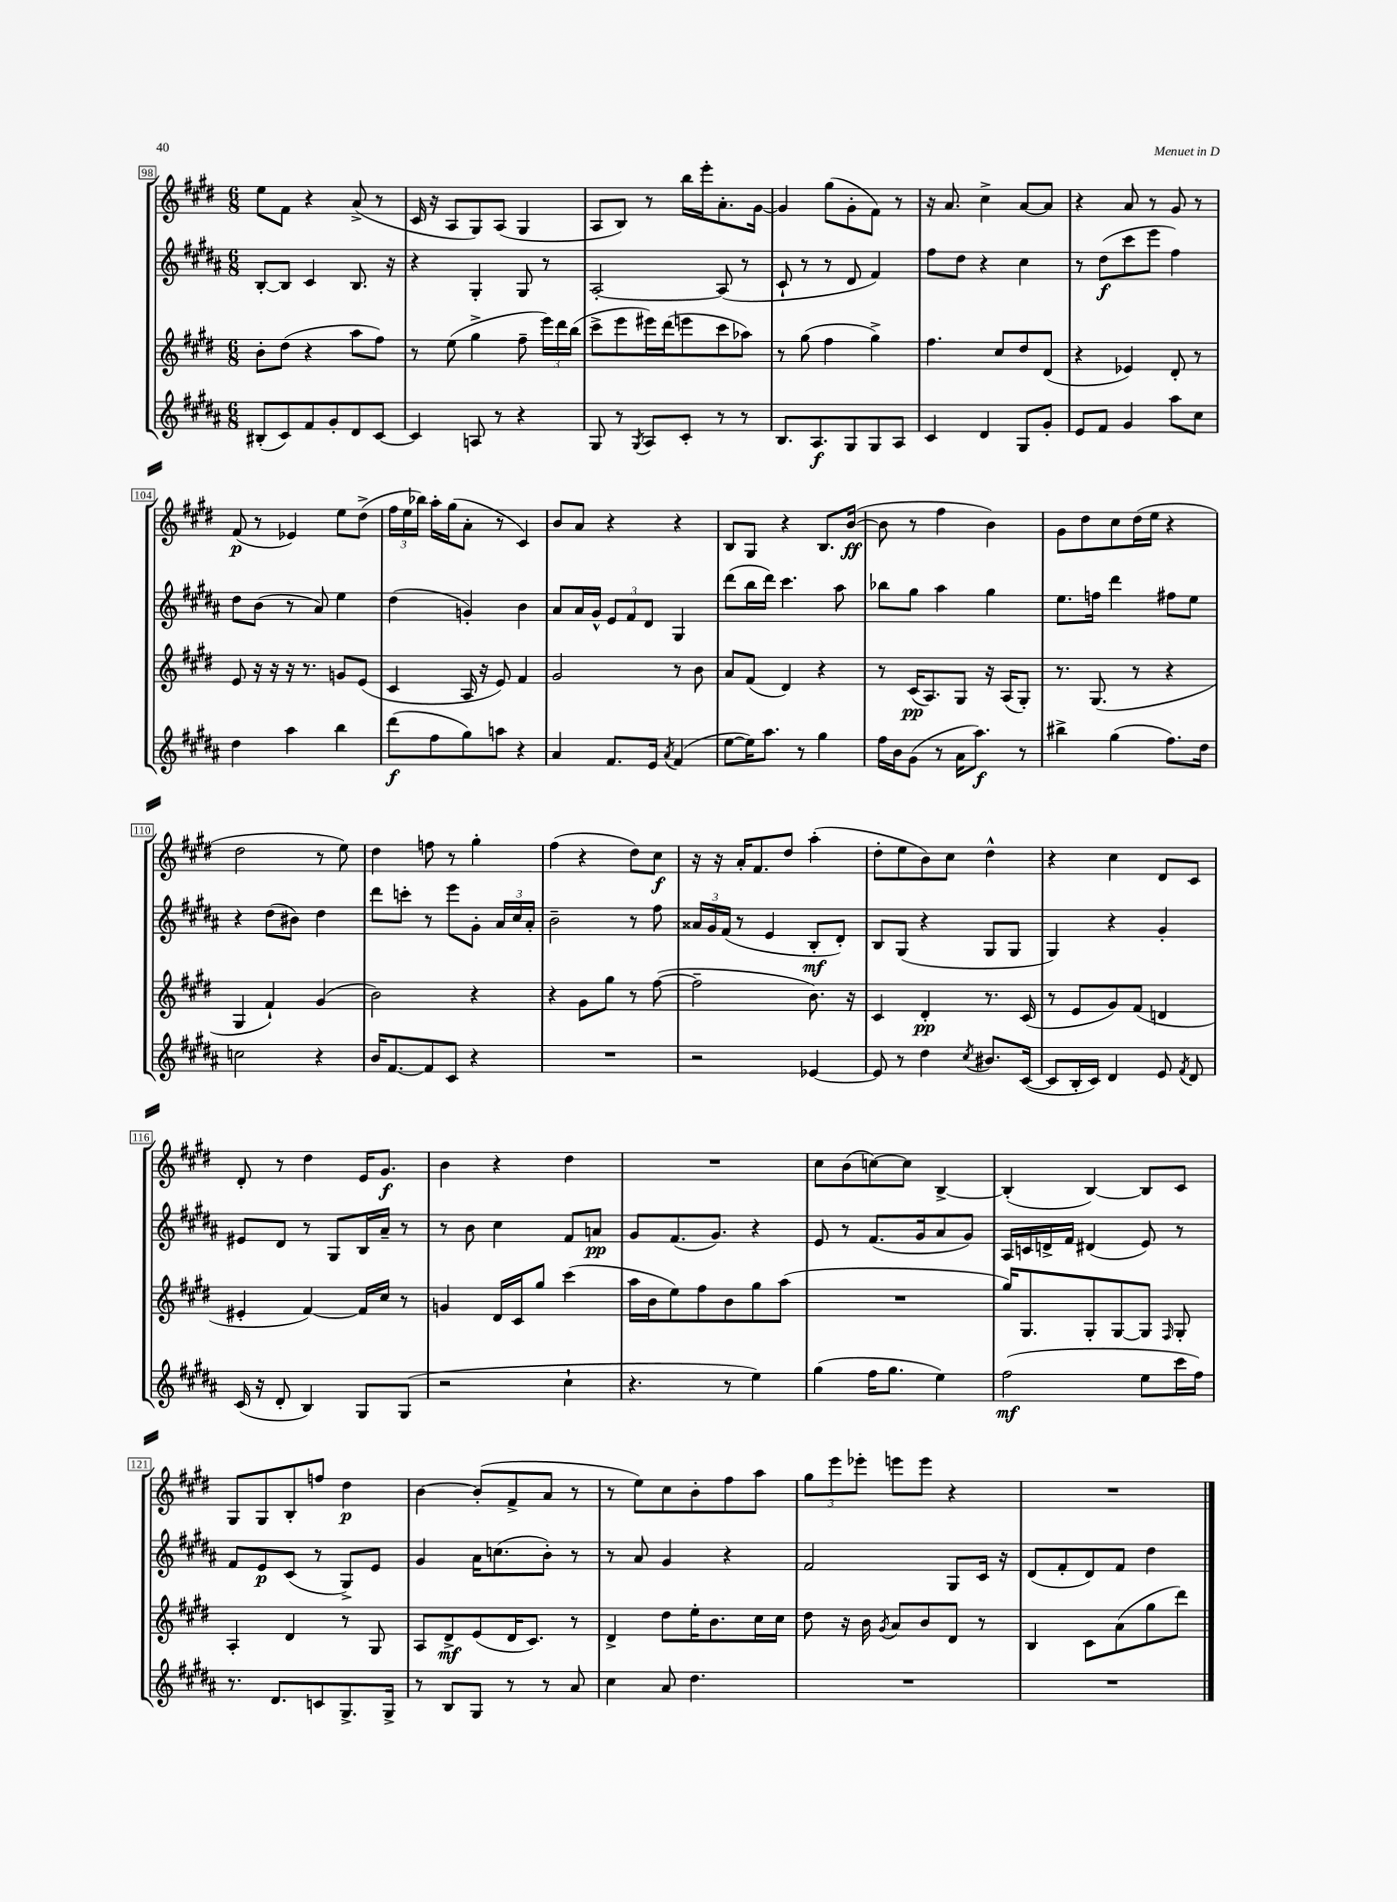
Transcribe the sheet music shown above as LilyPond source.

<<
\new StaffGroup <<
\new Staff = "s0" {
    \clef treble \key e \major \numericTimeSignature \time 6/8
    \autoBeamOff e''8[ fis'8] r4 a'8->( r8 |
    cis'16 r16 a8[ gis8) a8]( gis4 |
    a8[ b8]) r8 b''16[ e'''16-. a'8.-. gis'16]~ |
    gis'4 gis''8[( gis'8-. fis'8]) r8 |
    r16 a'8. cis''4-> a'8[~ a'8] |
    r4 a'8 r8 gis'8 r8 |
    fis'8\p( r8 ees'4) e''8[ dis''8]->( |
    \tuplet 3/2 { fis''16[ e''16 bes''16]) } a''16[-. gis''16( a'8]-. r8 cis'4) |
    b'8[ a'8] r4 r4 |
    b8[ gis8] r4 b8.[ b'16]~\ff( |
    b'8 r8 fis''4 b'4) |
    gis'8[ dis''8 cis''8 dis''16( e''16] r4 |
    dis''2 r8 e''8) |
    dis''4 f''8 r8 gis''4-. |
    fis''4( r4 dis''8[) cis''8]\f |
    r16 r16 a'16[-. fis'8. dis''8] a''4-.( |
    dis''8[-. e''8 b'8) cis''8] dis''4-^ |
    r4 cis''4 dis'8[ cis'8] |
    dis'8-. r8 dis''4 e'16[ gis'8.]\f |
    b'4 r4 dis''4 |
    R2. |
    cis''8[ b'8( c''8~) c''8] b4~-> |
    b4-.( b4~) b8[ cis'8] |
    gis8[ gis8 b8-. f''8] dis''4\p |
    b'4~ b'8[-.( fis'8-> a'8] r8 |
    r8 e''8[) cis''8 b'8-. fis''8 a''8] |
    \tuplet 3/2 { gis''8[ e'''8 ees'''8]-. } e'''8[ e'''8] r4 |
    R2. \bar "|." |
}
\new Staff = "s1" {
    \clef treble \key b \major \numericTimeSignature \time 6/8
    \autoBeamOff b8[~-. b8] cis'4 b8. r16 |
    r4 gis4-. gis8 r8 |
    ais2~-. ais8( r8 |
    cis'8-! r8 r8 dis'8 fis'4) |
    fis''8[ dis''8] r4 cis''4 |
    r8 dis''8[\f( cis'''8 e'''8] fis''4) |
    dis''8[ b'8]( r8 ais'8) e''4 |
    dis''4( g'4-.) b'4 |
    ais'8[ ais'16 gis'16]-^ \tuplet 3/2 { e'8[ fis'8 dis'8] } gis4 |
    dis'''8[( b''16 dis'''16]) cis'''4. ais''8 |
    bes''8[ gis''8] ais''4 gis''4 |
    e''8.[ f''16] dis'''4 fis''8[ e''8] |
    r4 dis''8[( bis'8]) dis''4 |
    dis'''8[ c'''8]-. r8 e'''8[ gis'8]-. \tuplet 3/2 { ais'16[ cis''16 ais'16]-. } |
    b'2-- r8 fis''8 |
    \tuplet 3/2 { aisis'16[ gis'16 fis'16]( } r8 e'4 b8[-.\mf dis'8]-.) |
    b8[ gis8]( r4 gis8[ gis8] |
    gis4) r4 gis'4-. |
    eis'8[ dis'8] r8 gis8[ b16 ais'16]-- r8 |
    r8 b'8 cis''4 fis'8[ a'8]\pp |
    gis'8[ fis'8.( gis'8.]) r4 |
    e'8 r8 fis'8.[( gis'16 ais'8 gis'8]) |
    ais16[ c'16 d'16-> fis'16] dis'4( e'8) r8 |
    fis'8[ e'8\p cis'8]( r8 gis8[->) e'8] |
    gis'4 ais'16[ c''8.( b'8]-.) r8 |
    r8 ais'8 gis'4 r4 |
    fis'2 gis8[ cis'16] r16 |
    dis'8[( fis'8-. dis'8) fis'8] dis''4 \bar "|." |
}
\new Staff = "s2" {
    \clef treble \key e \major \numericTimeSignature \time 6/8
    \autoBeamOff b'8[-. dis''8]( r4 a''8[ fis''8]) |
    r8 e''8( gis''4-> fis''8-- \tuplet 3/2 { e'''16[) dis'''16 b''16]( } |
    cis'''8[-> e'''8 eis'''16) dis'''16( e'''8 cis'''8 aes''8]) |
    r8 gis''8( fis''4 gis''4->) |
    fis''4. cis''8[ dis''8 dis'8]( |
    r4 ees'4) dis'8-. r8 |
    e'8 r16 r16 r16 r8. g'8[ e'8]( |
    cis'4 a16 r16 e'8) fis'4 |
    gis'2 r8 b'8 |
    a'8[ fis'8]( dis'4) r4 |
    r8 cis'16[\pp( a8.) gis8] r16 a16[( gis8]-.) |
    r8. gis8.( r8 r4 |
    gis4 fis'4-!) gis'4( |
    b'2) r4 |
    r4 gis'8[ gis''8] r8 fis''8~( |
    fis''2-- b'8.) r16 |
    cis'4 dis'4-.\pp r8. cis'16( |
    r8 e'8[ gis'8) fis'8]( d'4 |
    eis'4-. fis'4~) fis'16[ cis''16] r8 |
    g'4 dis'16[ cis'16 gis''8] cis'''4( |
    a''16[ b'16 e''8) fis''8 b'8 gis''8 a''8]( |
    R2. |
    gis''16[) gis8. gis8-. gis8~ gis8] \grace { fis16 } gis8-. |
    a4-. dis'4 r8 gis8 |
    a8[ dis'8->\mf e'8( dis'16 cis'8.]) r8 |
    dis'4-> dis''8[ e''16-. b'8. cis''16 cis''16] |
    dis''8 r16 b'16 \acciaccatura { gis'8 } a'8[ b'8 dis'8] r8 |
    b4 cis'8[ a'8( gis''8 dis'''8]) \bar "|." |
}
\new Staff = "s3" {
    \clef treble \key b \major \numericTimeSignature \time 6/8
    \autoBeamOff bis8[-.( cis'8) fis'8 gis'8-. dis'8 cis'8]~ |
    cis'4 a8 r8 r4 |
    gis8 r8 \acciaccatura { gis8 } ais8[ cis'8]-. r8 r8 |
    b8.[ ais8.\f gis8 gis8 ais8] |
    cis'4 dis'4 gis8[ gis'8]-. |
    e'8[ fis'8] gis'4 ais''8[ cis''8] |
    dis''4 ais''4 b''4 |
    dis'''8[\f( fis''8 gis''8) a''8] r4 |
    ais'4 fis'8.[ e'16] \acciaccatura { ais'8 } fis'4( |
    e''8[~ e''16) ais''8.] r8 gis''4 |
    fis''16[ b'16 gis'8]( r8 ais'16[ ais''8.]\f) r8 |
    bis''4-> gis''4( fis''8.[) dis''16] |
    c''2 r4 |
    b'16[ fis'8.~ fis'8 cis'8] r4 |
    R2. |
    r2 ees'4~ |
    ees'8 r8 dis''4 \acciaccatura { cis''8 } bis'8.[ cis'16]~( |
    cis'8[ b16-. cis'16]) dis'4 e'8 \acciaccatura { fis'8 } dis'8 |
    cis'16( r16 dis'8-. b4) gis8[ gis8]( |
    r2 cis''4-! |
    r4. r8 e''4) |
    gis''4( fis''16[ gis''8.] e''4) |
    fis''2\mf( e''8[ cis'''16 fis''16]) |
    r8. dis'8.[ c'8 gis8.-> gis16]-> |
    r8 b8[ gis8] r8 r8 ais'8 |
    cis''4 ais'8 dis''4. |
    R2. |
    R2. \bar "|." |
}
>>
>>
\layout { \context { \Score currentBarNumber = #98 \override BarNumber.stencil = #(make-stencil-boxer 0.1 0.3 ly:text-interface::print) } }
